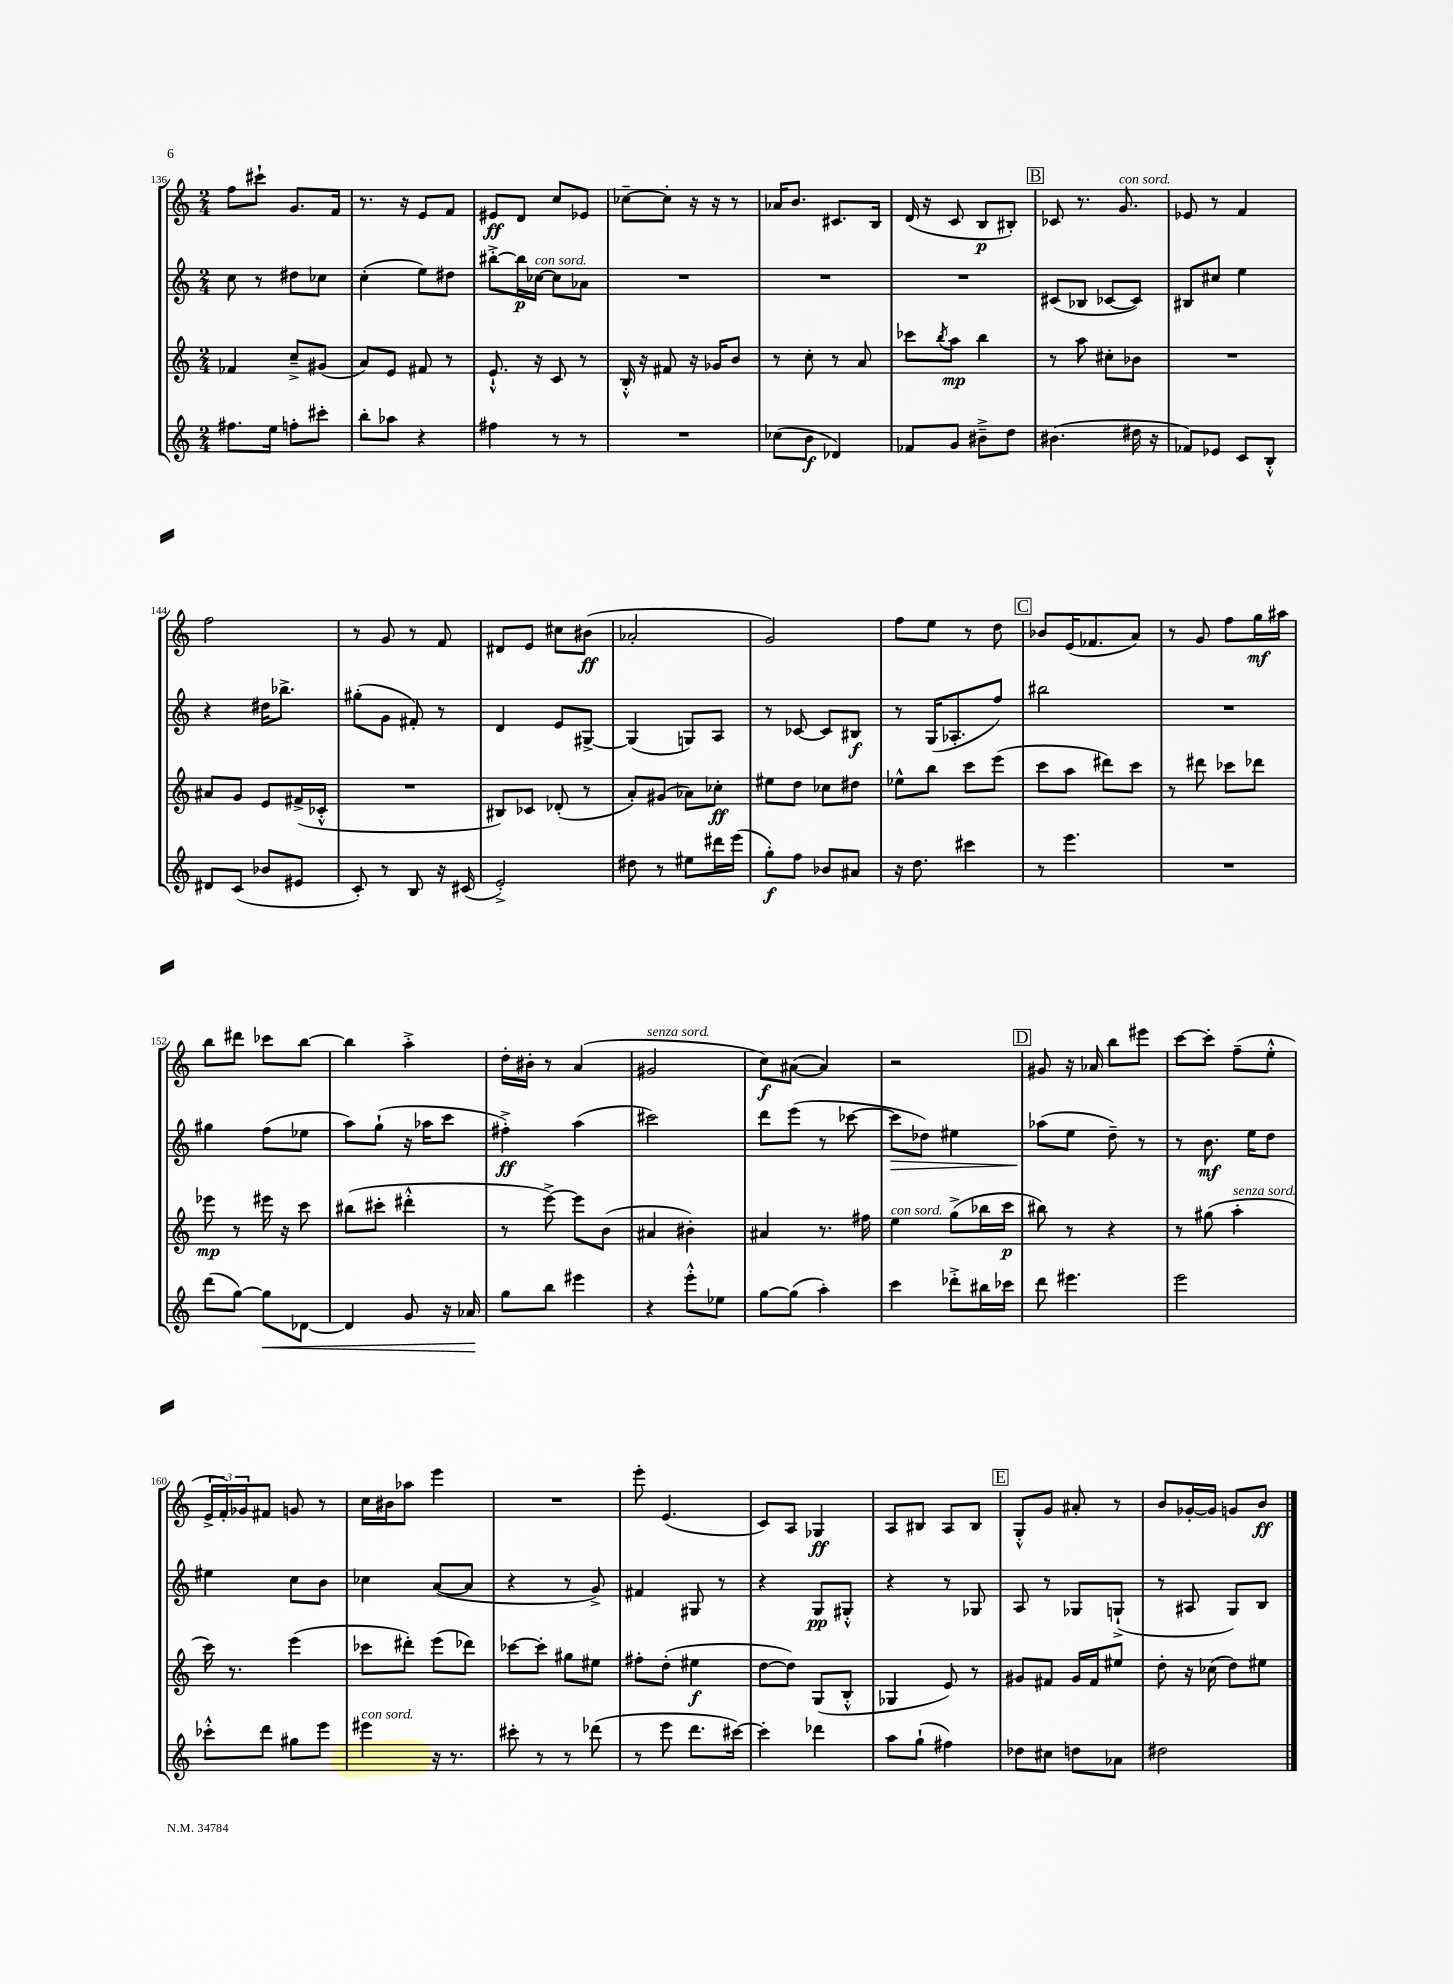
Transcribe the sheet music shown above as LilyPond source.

<<
\new StaffGroup <<
\new Staff = "s0" {
    \clef treble \key c \major \numericTimeSignature \time 2/4
    f''8 cis'''8-! g'8. f'16 |
    r8. r16 e'8 f'8 |
    eis'8\ff d'8 c''8 ees'8 |
    ces''8~-- ces''8-. r16 r16 r8 |
    aes'16 b'8. cis'8. b16 |
    d'16( r16 c'8 b8\p bis8-.) |
    \mark \markup { \box "B" } ces'8 r8. g'8.^\markup { \italic "con sord." } |
    ees'8 r8 f'4 |
    f''2 |
    r8 g'8 r8 f'8 |
    dis'8 e'8 cis''8 bis'8\ff( |
    aes'2-. |
    g'2) |
    f''8 e''8 r8 d''8 |
    \mark \markup { \box "C" } bes'8 e'16( fes'8. a'8) |
    r8 g'8 f''8 g''16\mf ais''16 |
    b''8 dis'''8 ces'''8 b''8~ |
    b''4 a''4-.-> |
    d''16-. bis'16-. r8 a'4( |
    gis'2^\markup { \italic "senza sord." } |
    c''8\f) ais'8~( ais'4) |
    r2 |
    \mark \markup { \box "D" } gis'8 r16 aes'16 b''8 eis'''8 |
    c'''8~ c'''8-. f''8--( e''8-.-^ |
    \tuplet 3/2 { e'16-> f'16-.) ges'16 } fis'8 g'8 r8 |
    c''16 bis'16 aes''8 e'''4 |
    R2 |
    e'''8-. e'4.( |
    c'8) a8 ges4\ff |
    a8 bis8 a8 bis8 |
    \mark \markup { \box "E" } g8-.-^ g'8 ais'8-. r8 |
    b'8 ges'16~-. ges'16 g'8 b'8\ff \bar "|." |
}
\new Staff = "s1" {
    \clef treble \key c \major \numericTimeSignature \time 2/4
    c''8 r8 dis''8 ces''8 |
    c''4-.( e''8) dis''8 |
    bis''8~-.-> bis''16\p ces''16~^\markup { \italic "con sord." } ces''8 aes'8 |
    R2 |
    R2 |
    R2 |
    \mark \markup { \box "B" } cis'8( bes8 ces'8~ ces'8) |
    bis8 cis''8 e''4 |
    r4 dis''16 bes''8.-> |
    gis''8-.( g'8 fis'8-.) r8 |
    d'4 e'8 gis8~-> |
    gis4( g8) a8 |
    r8 ces'8~ ces'8 bis8\f |
    r8 g16( aes8.-. f''8) |
    \mark \markup { \box "C" } bis''2 |
    R2 |
    gis''4 f''8( ees''8 |
    a''8) g''8-!( r16 aes''16 c'''8 |
    fis''4-.->\ff) a''4( |
    cis'''2) |
    d'''8 e'''8( r8 ces'''8~ |
    ces'''8\> des''8) eis''4 |
    \mark \markup { \box "D" } aes''8\!( e''8 d''8--) r8 |
    r8 b'8.\mf e''16 d''8 |
    eis''4 c''8 b'8 |
    ces''4 a'8~( a'8 |
    r4 r8 g'8->) |
    fis'4 gis8 r8 |
    r4 g8\pp gis8-.-^ |
    r4 r8 ges8 |
    \mark \markup { \box "E" } a8 r8 ges8 g8-!->( |
    r8 ais8 g8) b8 \bar "|." |
}
\new Staff = "s2" {
    \clef treble \key c \major \numericTimeSignature \time 2/4
    fes'4 c''8---> gis'8( |
    a'8) e'8 fis'8 r8 |
    e'8.-!-^ r16 c'8 r8 |
    b16-.-^ r16 fis'8 r16 ges'16 b'8 |
    r8 c''8-. r8 a'8 |
    ces'''8 \acciaccatura { b''8 } a''8\mp b''4 |
    \mark \markup { \box "B" } r8 a''8 cis''8-. bes'8 |
    R2 |
    ais'8 g'8 e'8 fis'16->( ces'16-.-^ |
    R2 |
    bis8) ces'8 des'8-.( r8 |
    a'8-.) gis'8( aes'8) ces''8-.\ff |
    eis''8 d''8 ces''8 dis''8 |
    ees''8-^ b''8 c'''8 e'''8( |
    \mark \markup { \box "C" } c'''8 a''8 dis'''8) c'''8 |
    r8 dis'''8 ces'''8 des'''8 |
    ees'''8\mp r8 eis'''16 r16 c'''8 |
    bis''8( cis'''8-. dis'''4-.-^ |
    r8 e'''8~->) e'''8 b'8( |
    ais'4 bis'4-.) |
    ais'4 r8. fis''16 |
    e''4^\markup { \italic "con sord." } g''8->( bes''16 c'''16\p |
    \mark \markup { \box "D" } bis''8) r8 r4 |
    r8 gis''8( a''4-.^\markup { \italic "senza sord." } |
    c'''16) r8. e'''4( |
    ces'''8 dis'''8-.) e'''8( des'''8) |
    ces'''8~ ces'''8-. gis''8 eis''8 |
    fis''8-. d''8-.( eis''4\f |
    d''8~ d''8) g8( b8-.-^ |
    ges4 e'8) r8 |
    \mark \markup { \box "E" } gis'8 fis'8 gis'16 fis'16 eis''8 |
    d''8-. r16 ces''16( d''8) eis''8 \bar "|." |
}
\new Staff = "s3" {
    \clef treble \key c \major \numericTimeSignature \time 2/4
    fis''8. e''16 f''8-. cis'''8-. |
    b''8-. aes''8 r4 |
    fis''4 r8 r8 |
    R2 |
    ces''8( b'8\f des'4) |
    fes'8 g'8 bis'8---> d''8 |
    \mark \markup { \box "B" } bis'4.( dis''16 r16 |
    fes'8) ees'8 c'8 b8-.-^ |
    dis'8 c'8( bes'8 eis'8 |
    c'8-.) r8 b8 r16 cis'16( |
    e'2-.->) |
    dis''8 r8 eis''8 dis'''16 e'''16( |
    g''8-.\f) f''8 bes'8 ais'8 |
    r16 d''8. cis'''4 |
    \mark \markup { \box "C" } r8 e'''4. |
    R2 |
    d'''8( g''8~) g''8\< des'8~ |
    des'4 g'8 r16 aes'16\! |
    g''8 b''8 eis'''4 |
    r4 e'''8-.-^ ees''8 |
    g''8~ g''8( a''4-.) |
    c'''4 des'''8-.-> bis''16 ces'''16 |
    \mark \markup { \box "D" } d'''8 eis'''4. |
    e'''2 |
    ces'''8-.-^ d'''8 gis''8 e'''8 |
    eis'''4^\markup { \italic "con sord." } r16 r8. |
    cis'''8-. r8 r8 des'''8( |
    r8 e'''8 d'''8. cis'''16~) |
    cis'''4-. des'''4 |
    a''8 g''8-!( fis''4) |
    \mark \markup { \box "E" } des''8 cis''8 d''8 aes'8 |
    dis''2 \bar "|." |
}
>>
>>
\layout { \context { \Score currentBarNumber = #136 } }
